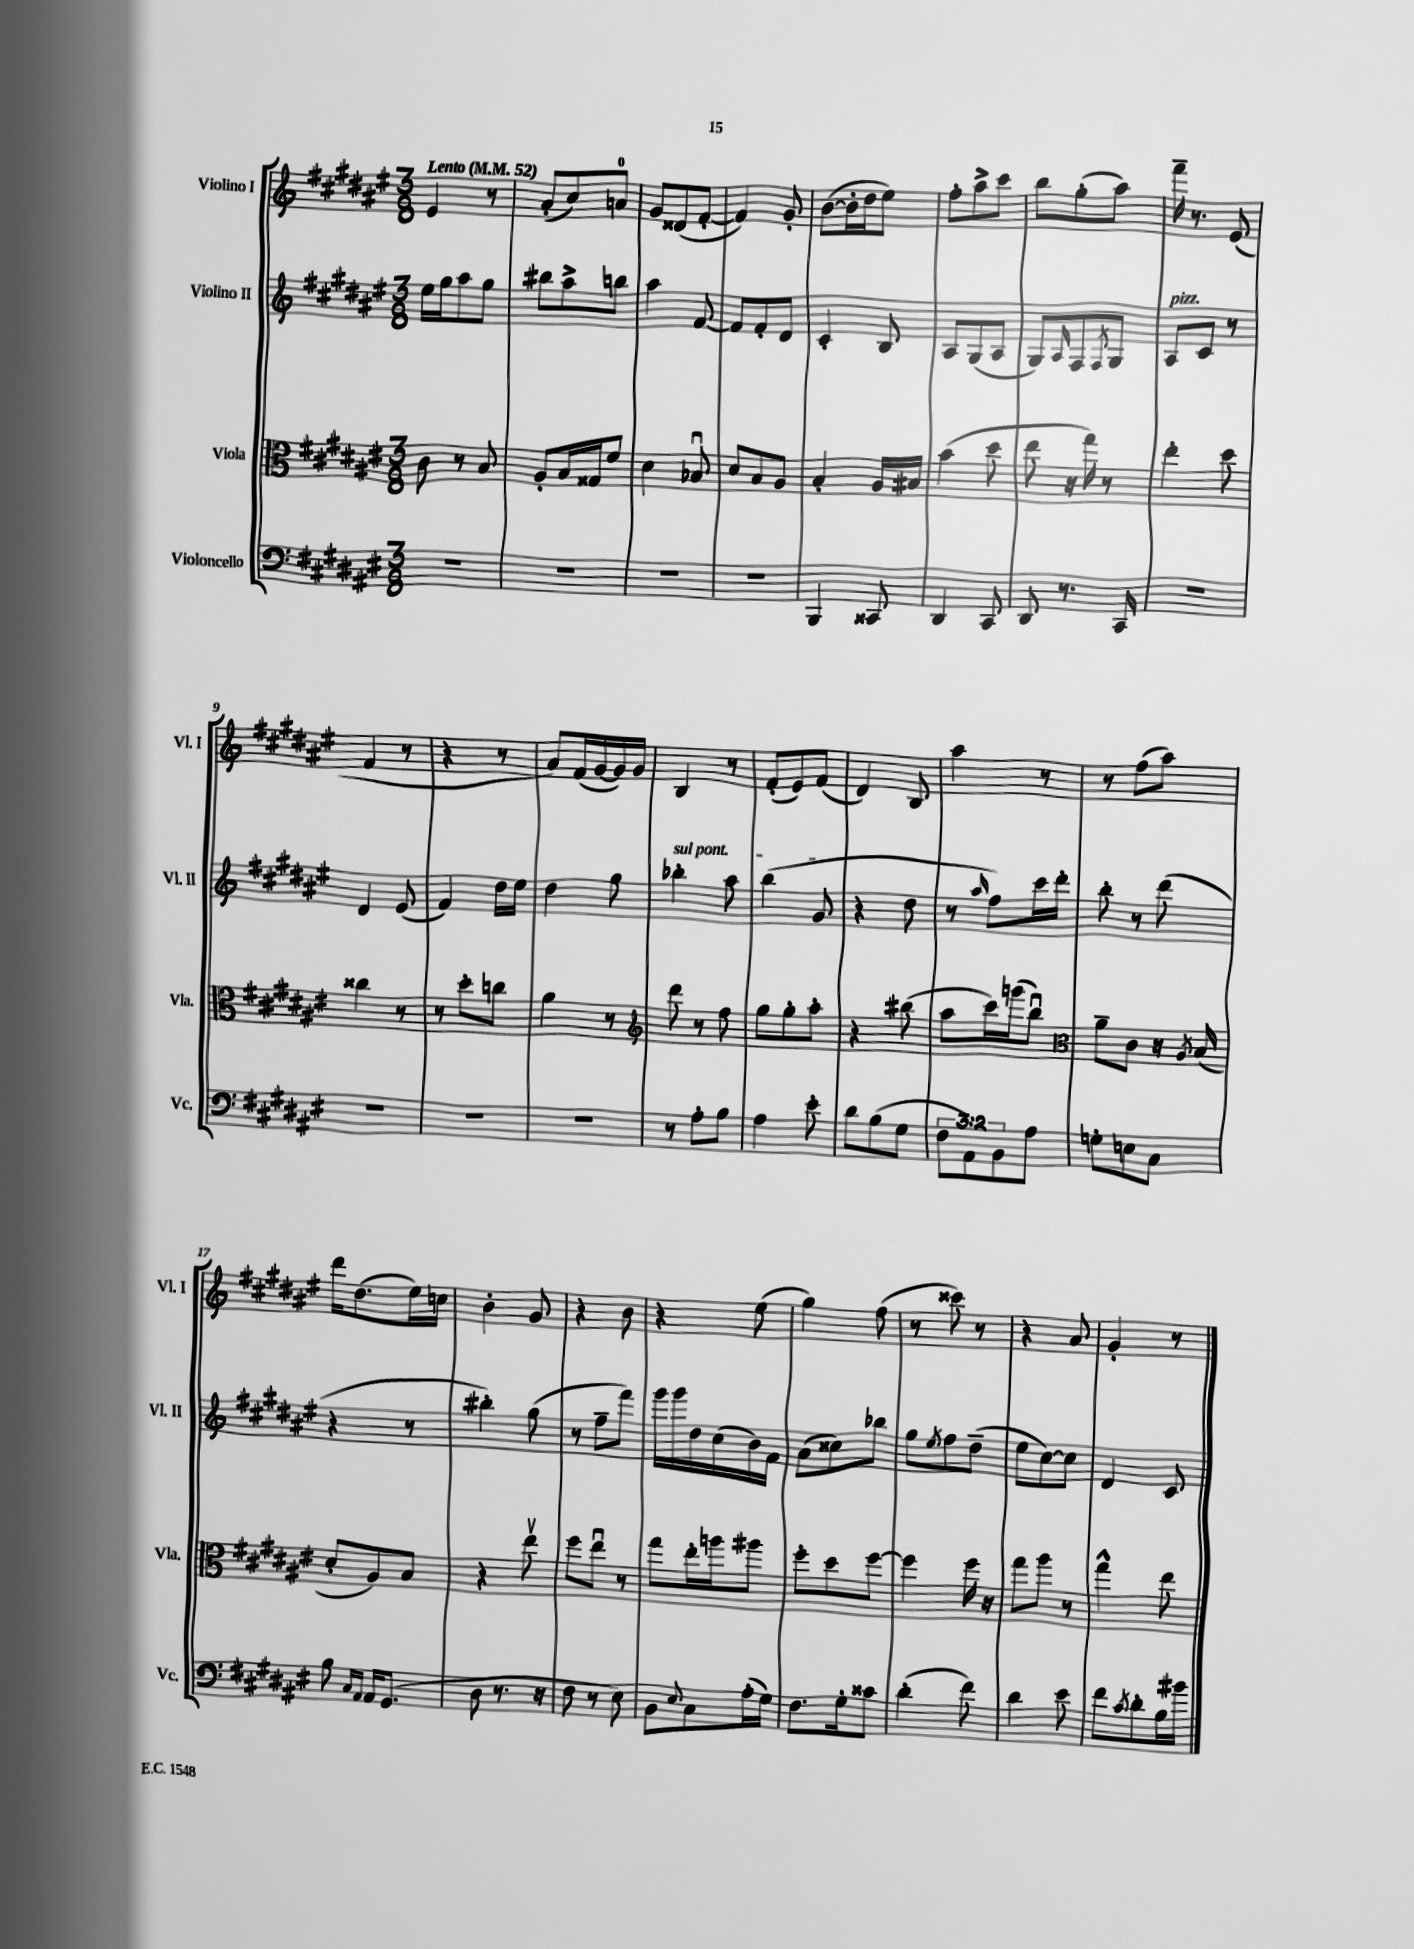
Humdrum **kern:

**kern	**kern	**kern	**kern
*part4	*part3	*part2	*part1
*staff4	*staff3	*staff2	*staff1
*I"Violoncello	*I"Viola	*I"Violino II	*I"Violino I
*I'Vc.	*I'Vla.	*I'Vl. II	*I'Vl. I
*clefF4	*clefC3	*clefG2	*clefG2
*k[f#c#g#d#a#e#]	*k[f#c#g#d#a#e#]	*k[f#c#g#d#a#e#]	*k[f#c#g#d#a#e#]
*M3/8	*M3/8	*M3/8	*M3/8
*MM52	*MM52	*MM52	*MM52
=1	=1	=1	=1
!	!	!	!LO:TX:a:B:t=Lento
4.r	8c#\	16ee#\LL	4e#/
.	.	16gg#\J	.
.	8r	8aa#\	.
.	8B/	8gg#\J	8r
=2	=2	=2	=2
4.r	8A#'/L	8bb#X\L	(8a#'/L
.	16B/L	8aa#^\	8cc#/)
.	16G##X/J	.	.
.	8f#/J	8bbn\J	8an/J
=3	=3	=3	=3
4.r	4d#\	4aa#\	8g#/L
.	.	.	(8d##X/
.	8B-Xu/	[8f#/	[8f#'/J
=4	=4	=4	=4
4.r	8d#/L	8f#/L]	4f#/])
.	8B/	8f#'/	.
.	8A#/J	8d#/J	8g#'/
=5	=5	=5	=5
4BBB/	4B'/	4c#'/	([8b\L
.	.	.	16b'\L]
.	.	.	16dd#\J
8CC##X/	16A#/LL	8B/	8ee#\J)
.	16B#X/JJ	.	.
=6	=6	=6	=6
4DD#/	(4b\	8A#/L	8ff#'\L
.	.	(8G#/	8aa#^\
8CC#/	8dd#\	8A#/J	8ccc#\J
=7	=7	=7	=7
8DD#/	8ee#\	8G#/L)	8bb\L
.	.	16qqA#/	.
8.r	16r	8F#/	(8gg#'\
.	16gg#\)	.	.
.	.	8qF#/	.
.	8r	8G#/J	8aa#\J)
16CC#/	.	.	.
=8	=8	=8	=8
!	!	!LO:TX:a:i:t=pizz.	!
4.r	4ee#'\	8A#/L	16fff#~\
.	.	.	8.r
.	.	8c#/J	.
.	8dd#\	8r	(8e#/
!!LO:LB:g=z
=9	=9	=9	=9
4.r	4cc##X\	4d#/	4f#/
.	8r	(8e#/	8r
=10	=10	=10	=10
4.r	8r	4f#/)	4r
.	8dd#'\L	.	.
.	8ccn\J	16dd#\LL	8r
.	.	16ee#\JJ	.
=11	=11	=11	=11
4.r	4a#\	4dd#\	8a#/L)
.	.	.	(16f#/L
.	.	.	[16g#/
.	8r	8gg#\	16g#/])
.	.	.	16g#/JJ
=12	=12	=12	=12
*	*clefG2	*	*
!	!	!LO:TX:a:i:t=sul pont.	!
8r	8ddd#\	4bb-X'\	4B/
8A#'\L	8r	.	.
8B\J	8ff#\	8aa#\	8r
=13	=13	=13	=13
4A#\	8gg#\L	(4bb\	(8f#'/L
.	8gg#'\	.	8e#/)
8e#'\	8aa#'\J	8g#/	(8f#/J
=14	=14	=14	=14
8d#\L	4r	4r	4d#/)
(8B\	.	.	.
8G#\J	(8bb#X\	8dd#\	8B/
=15	=15	=15	=15
12F#\L	8aa#\L	8r	4aa#\
12AA#\)	.	.	.
.	.	16qqaa#/	.
.	16ccc#\L)	8ff#\L)	.
12BB\	.	.	.
.	(16gggn\J	.	.
8A#\J	8bbu\J)	16ccc#\L	8r
.	.	16ddd#'\JJ	.
=16	=16	=16	=16
*	*clefC3	*	*
8Gn'\L	8a#~\L	8bb'\	8r
8En\	8c#\J	8r	(8ff#\L
8C#\J	16r	(8ddd#\	8aa#\J)
.	8qA#/	.	.
.	(16B/	.	.
!!LO:LB:g=z
=17	=17	=17	=17
8B\	8d#'/L	4r	16ddd#\KL
.	.	.	(8.dd#\
16qqC#/LL	.	.	.
16qqAA#/JJ	.	.	.
16AA#/KL	8A#/)	.	.
(8.GG#/J	.	.	.
.	8B/J	8r	16ee#\L)
.	.	.	16ccn\JJ
=18	=18	=18	=18
8D#\	4r	4bb#X'\)	4b'\
8.r	.	.	.
.	8ee#v\	(8gg#\	8g#/
16r	.	.	.
=19	=19	=19	=19
8F#\	8ff#\L	8r	4r
8r	8ee#u\J	8ff#~\L	.
8E#\)	8r	8fff#\J)	8b\
=20	=20	=20	=20
8BB\L	8gg#\L	16ggg#\LL	4r
.	.	16ggg#\	.
8qqE#/	.	.	.
8C#\	16ee#'\L	16dd#\	.
.	16aan\J	(16cc#\	.
(16A#'\L	8aa#X\J	16b\)	(8ee#\
16G#\JJ)	.	16f#\JJ	.
=21	=21	=21	=21
8.F#\L	8ff#'\L	(8a#\L	4gg#\)
.	8dd#\	8cc##X\)	.
16G#'\k	.	.	.
8c##X\J	[8ff#\J	8bb-X\J	(8ff#\
=22	=22	=22	=22
(4d#'\	4ff#\]	8gg#\L	8r
.	.	8qee#/	.
.	.	8ff#\	8ccc##X\)
8f#\)	16ff#\	(8dd#~\J	8r
.	16r	.	.
=23	=23	=23	=23
4d#\	8gg#\L	8ee#\L	4r
.	8aa#\J	[8cc#\)	.
8e#\	8r	8cc#\J]	8a#/
=24	=24	=24	=24
8f#\L	4gg#^^\	4d#/	4g#'/
8qc#/	.	.	.
8d#'\	.	.	.
16B\L	8ee#\	8c#/	8r
16b#X\JJ	.	.	.
==	==	==	==
*-	*-	*-	*-
